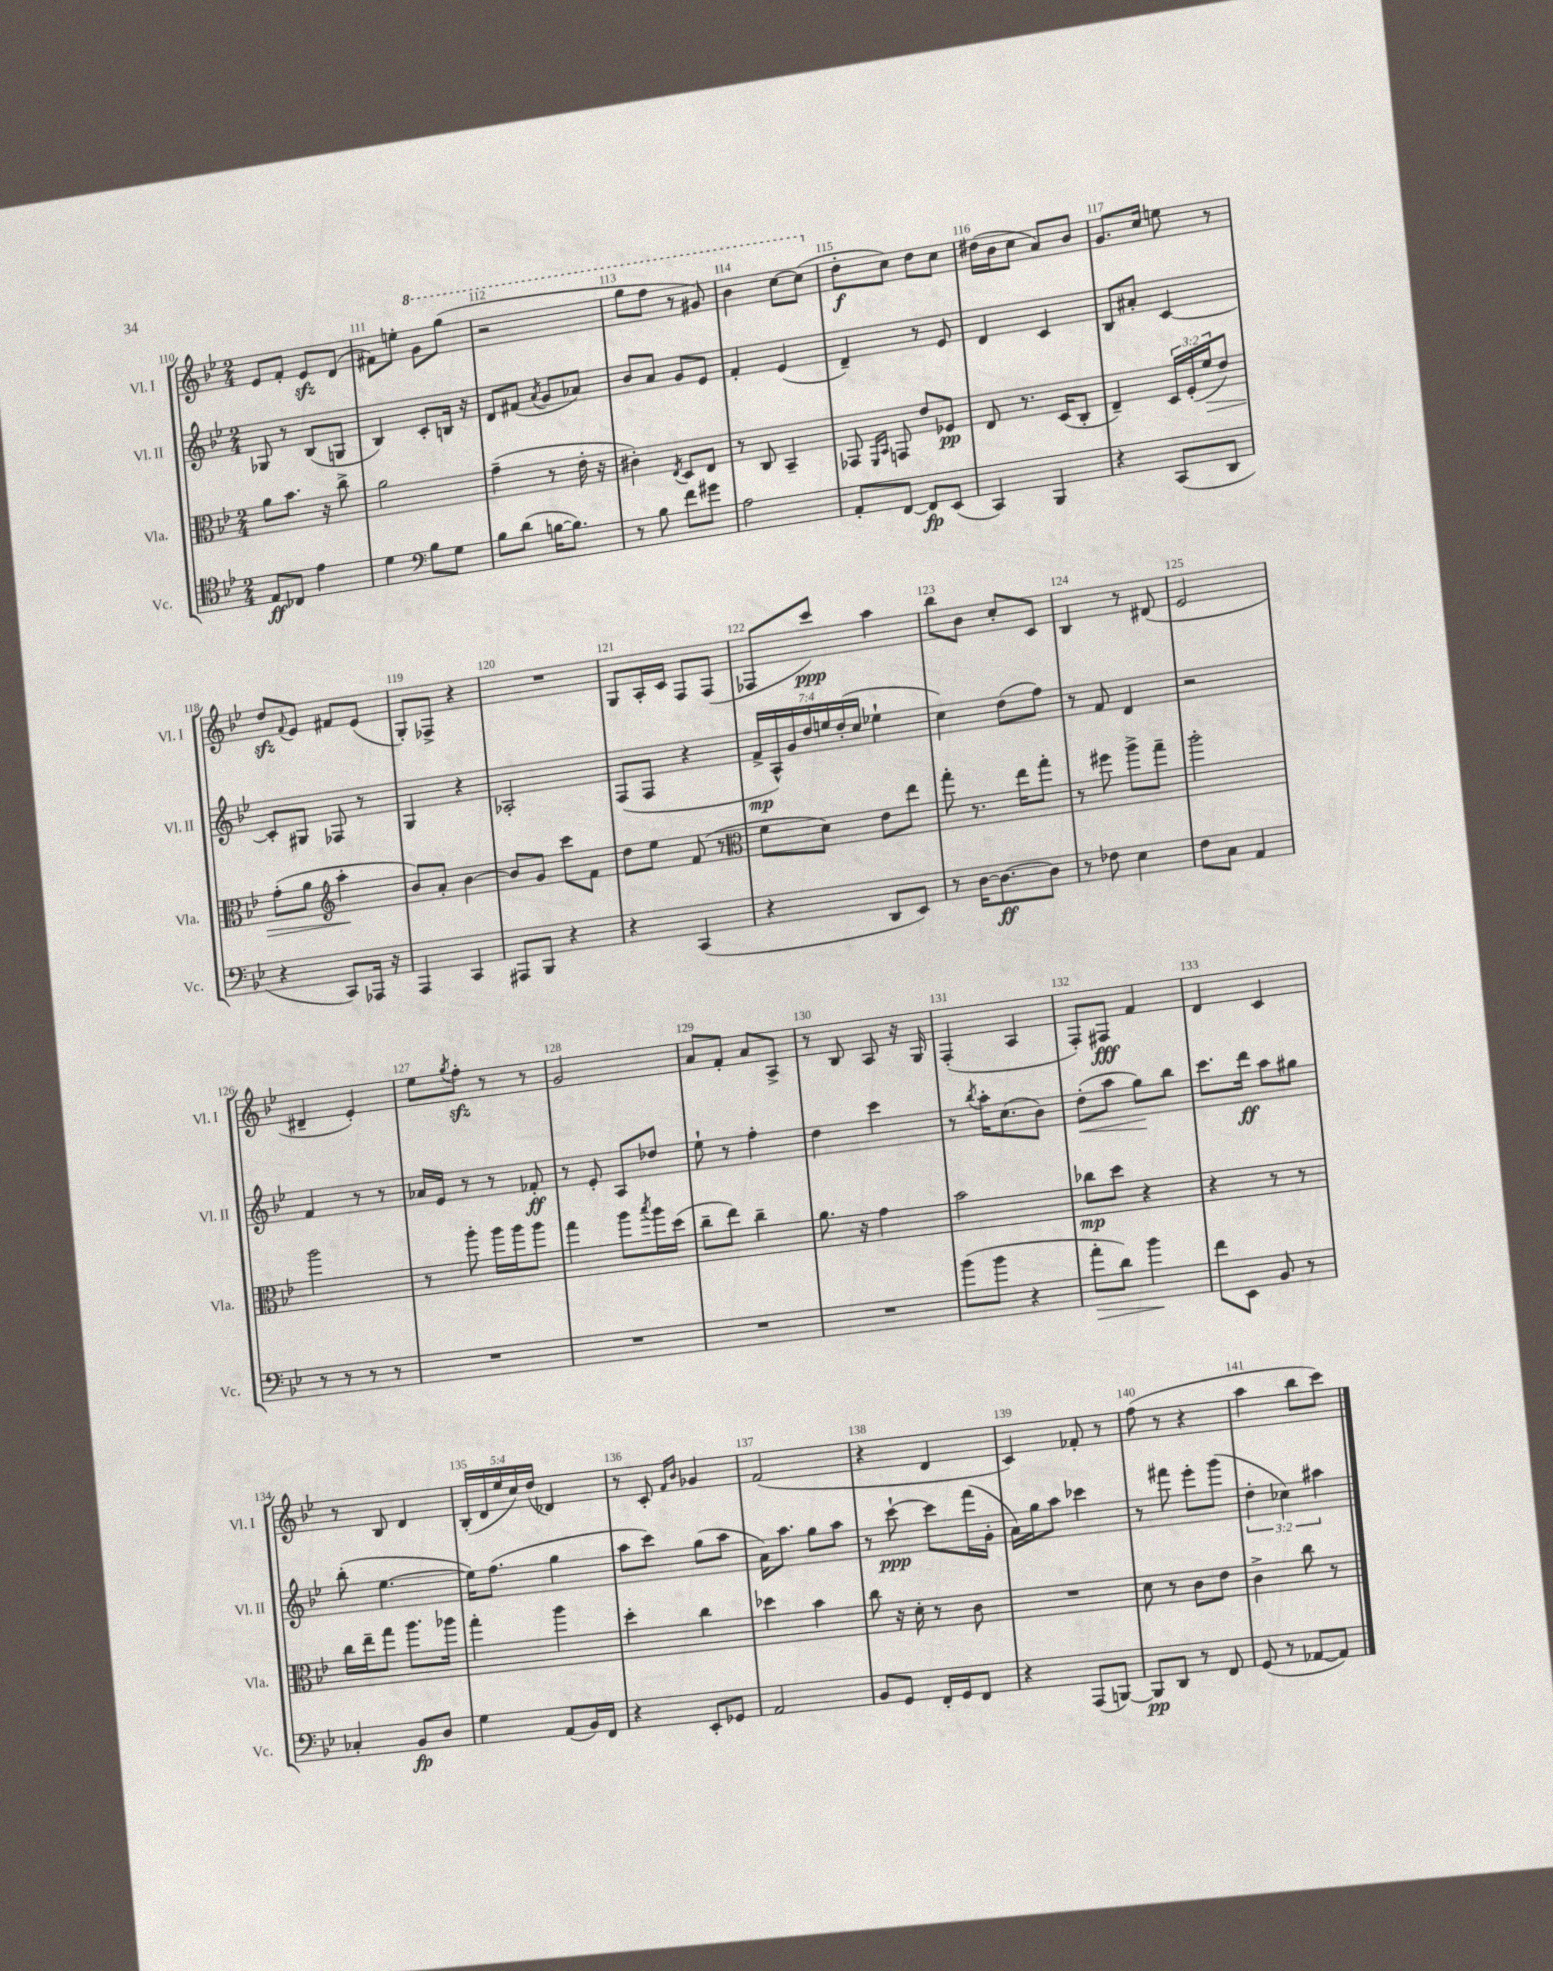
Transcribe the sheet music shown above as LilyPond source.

<<
\new StaffGroup <<
\new Staff = "s0" \with { instrumentName = "Vl. I" shortInstrumentName = "Vl. I" } {
    \clef treble \key bes \major \numericTimeSignature \time 2/4 \override Staff.TupletNumber.text = #tuplet-number::calc-fraction-text
    ees'8 f'8-. ees'8\sfz d'8( |
    fis'8) e''8-. \ottava #1 g''8 g'''8( |
    r2 |
    g'''8 f'''8 r8 gis''8) |
    bes''4 c'''8~ c'''8( \ottava #0 |
    d''8-.\f c''8) d''8 c''8 |
    dis''16( bes'16 c''8 a'8) bes'8 |
    g'8. c''16 e''8 r8 |
    d''8\sfz \appoggiatura { f'8 } ees'8 fis'8 ees'8( |
    g8-.) fes8-> r4 |
    R2 |
    g8 a16-. c'16 f8 f8( |
    fes8 c'''8\ppp) a''4 |
    bes''8 bes'8 c''8-. c'8 |
    bes4 r8 dis'8( |
    ees'2 |
    dis'4-- ees'4-.) |
    ees''8 \acciaccatura { g''8 } f''8-.\sfz r8 r8 |
    g'2 |
    a'8 f'8-. a'8 a8-> |
    r8 bes8 a8 r16 g16 |
    f4-.( a4 |
    f8-.) fis8\fff f'4 |
    d'4 c'4 |
    r8 bes8 d'4 |
    \tuplet 5/4 { bes16-.( d'16 ees''16 c''16) d''16( } des'4) |
    r8 c'8-. \grace { f'16 bes'16 } ges'4 |
    f'2( |
    r4 d'4 |
    c'4) fes'8-. r8 |
    f''8( r8 r4 |
    a''4 bes''8 c'''8) \bar "|." |
}
\new Staff = "s1" \with { instrumentName = "Vl. II" shortInstrumentName = "Vl. II" } {
    \clef treble \key bes \major \numericTimeSignature \time 2/4 \override Staff.TupletNumber.text = #tuplet-number::calc-fraction-text
    ges8 r8 bes8( g8 |
    bes4) c'8-. b16 r16 |
    d'8 fis'8( \acciaccatura { a'8 } g'8 aes'8) |
    bes'8 a'8 g'8 ees'8 |
    f'4-. ees'4( |
    d'4--) r8 ees'8 |
    d'4 c'4 |
    bes8 ais'8-. c'4~ |
    c'8-. gis8 fes8 r8 |
    g4 r4 |
    aes2-. |
    f8( f8 r4 |
    \tuplet 7/4 { f'16->\mp a16-^) g'16 d''16 e''16 d''16-.( c''16 } ees''4-! |
    c''4) d''8( f''8) |
    r8 f'8 d'4 |
    r2 |
    f'4 r8 r8 |
    aes'16 ees'16 r8 r8 fes'8-.\ff |
    r8 ees'8-. a8 des''8 |
    ees''8-! r8 f''4-. |
    d''4 c'''4 |
    r8 \acciaccatura { bes''8 } a''16-. c''8.( bes'8) |
    d''8-.\<( a''8 g''8\!) bes''8 |
    c'''8. d'''16\ff a''8 gis''8 |
    bes''8-.( ees''4.~ |
    ees''16) f''8.( g''4 |
    a''8 c'''8) g''8( a''8 |
    a'16) a''8. g''8 a''8 |
    r8 c'''8~-!\ppp c'''8 f'''16( g'16-. |
    a'16) g''16 a''8 ces'''4 |
    r8 fis'''8 ees'''8-. g'''8( |
    \tuplet 3/2 { d''4-. ces''4) ais''4 } \bar "|." |
}
\new Staff = "s2" \with { instrumentName = "Vla." shortInstrumentName = "Vla." } {
    \clef alto \key bes \major \numericTimeSignature \time 2/4 \override Staff.TupletNumber.text = #tuplet-number::calc-fraction-text
    a'8 bes'8. r16 c''8-> |
    a'2 |
    g'4--( r8 ees'16-. r16 |
    cis'4-.) \acciaccatura { ees8 } d8 ees8 |
    r8 c8 bes,4-- |
    ges,8 \grace { f,16 bes,16 } g,8 ees'8 fes8\pp |
    ees8 r8. d16( c8-. |
    ees4--) \tuplet 3/2 { d16 f16-.( f'16\> } ees'8) |
    g'8-.( a'8 \clef treble a''4-.\! |
    bes'8) a'8-. bes'4~ |
    bes'8 g'8 c'''8 f'8 |
    d''8 ees''8 f'8( r8 |
    \clef alto f'8 d'8) ees'8 ees''8 |
    g''8-. r8. ees''16 g''8-. |
    r8 fis''8 a''8-> g''8-- |
    a''2-. |
    a''2 |
    r8 a''8-. a''16 a''16 a''8 |
    g''4 a''8 \acciaccatura { bes''8 } a''16 d''16( |
    c''8-- ees''8) c''4-- |
    a'8. r16 g'4 |
    bes'2 |
    ces''8\mp d''8 r4 |
    r4 r8 r8 |
    c''16 ees''16-- g''8 a''8. aes''16 |
    g''4-. a''4 |
    d''4-. c''4 |
    des''4 bes'4 |
    c''8 r16 d'16-. r8 c'8 |
    R2 |
    d'8 r8 c'8 ees'8 |
    c'4-> c''8 r8 \bar "|." |
}
\new Staff = "s3" \with { instrumentName = "Vc." shortInstrumentName = "Vc." } {
    \clef tenor \key bes \major \numericTimeSignature \time 2/4
    ees8\ff ces8 ees'4 |
    d'4 \clef bass bes8 g8 |
    bes8 d'8( b16~ b8.) |
    r8 bes8 f'8 gis'8 |
    a2 |
    a,8-. f,8~ f,8\fp ees,8( |
    c,4) bes,,4 |
    r4 c,8( d,8 |
    r4 c,8) aes,,16 r16 |
    a,,4 c,4 |
    ais,,8 bes,,8 r4 |
    r4 c,4( |
    r4 d,8 ees,8) |
    r8 d16~ d8.~\ff d8 |
    r8 fes8 ees4 |
    f8 c8 a,4 |
    r8 r8 r8 r8 |
    R2 |
    R2 |
    R2 |
    R2 |
    bes'8( bes'8 r4 |
    a'8-.\> d'8) bes'4\! |
    f'8 ees,8 bes,8 r8 |
    ces4-. bes,8\fp d8 |
    g4 a,8( bes,16) f,16 |
    r4 ees,8-. ges,8 |
    a,2 |
    bes,8 g,8 f,16-. g,16 f,8 |
    r4 a,,8( b,,8~) |
    b,,8\pp d,8 r8 f,8 |
    g,8( r8 aes,8~ aes,8) \bar "|." |
}
>>
>>
\layout { \context { \Score currentBarNumber = #110 \override BarNumber.break-visibility = ##(#f #t #t) barNumberVisibility = #all-bar-numbers-visible } }
